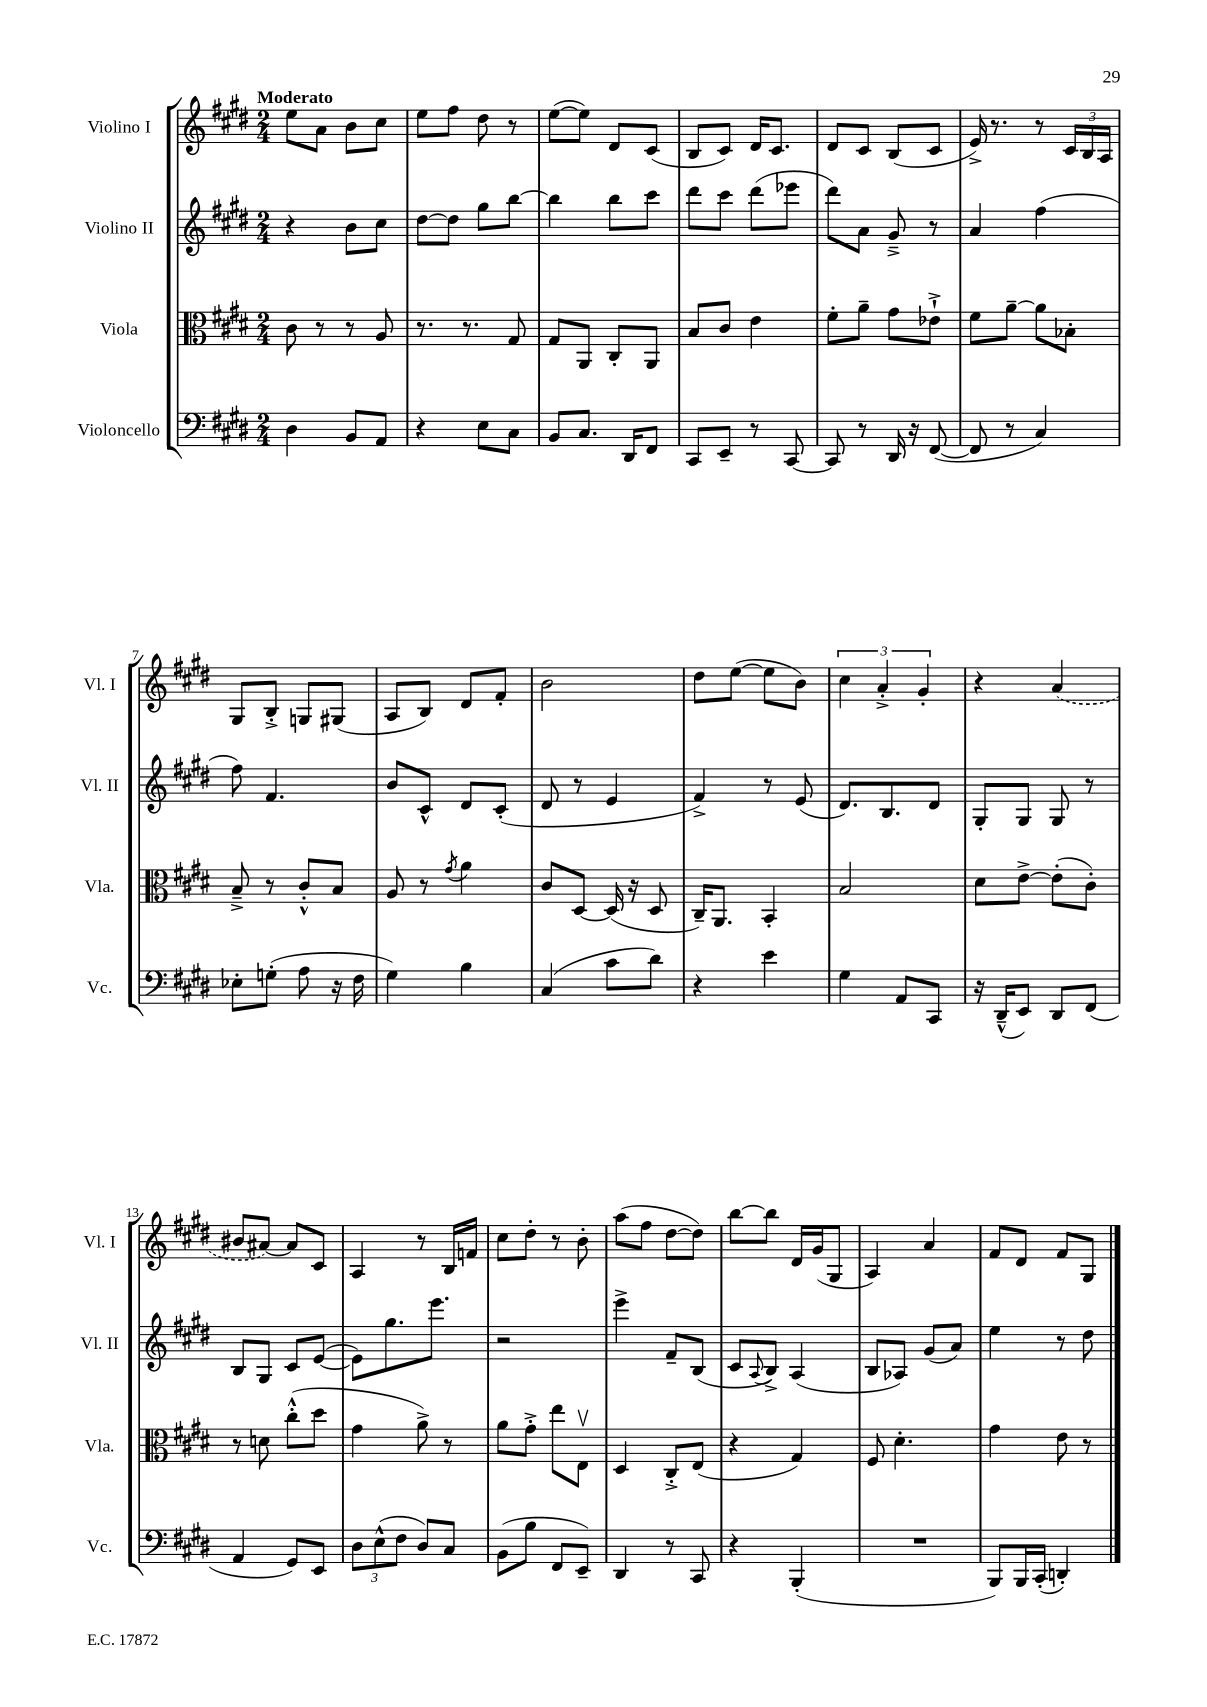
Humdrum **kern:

**kern	**kern	**kern	**kern
*staff4	*staff3	*staff2	*staff1
*clefF4	*clefC3	*clefG2	*clefG2
*k[f#c#g#d#]	*k[f#c#g#d#]	*k[f#c#g#d#]	*k[f#c#g#d#]
*M2/4	*M2/4	*M2/4	*M2/4
4D#	8c#	4r	8ee
.	8r	.	8a
8BB	8r	8b	8b
8AA	8A	8cc#	8cc#
=	=	=	=
4r	8.r	[8dd#	8ee
.	.	8dd#]	8ff#
.	8.r	.	.
8E	.	8gg#	8dd#
8C#	8G#	[8bb	8r
=	=	=	=
8BB	8G#	4bb]	([8ee
8.C#	8AA	.	8ee])
.	8C#'	8bb	8d#
16DD#	.	.	.
8FF#	8AA	8ccc#	(8c#
=	=	=	=
8CC#	8B	8ddd#	8B
8EE~	8c#	8ccc#	8c#)
8r	4e	(8ddd#	16d#
.	.	.	8.c#
[8CC#	.	8eee-	.
=	=	=	=
8CC#]	8f#'	8ddd#)	8d#
8r	8a~	8a	8c#
16DD#	8g#	8g#~^	(8B
16r	.	.	.
([8FF#	8e-`^	8r	8c#
=	=	=	=
8FF#]	8f#	4a	16e^)
.	.	.	8.r
8r	[8a~	.	.
4C#)	8a]	(4ff#	8r
.	8B-'	.	24c#
.	.	.	24B
.	.	.	24A
=	=	=	=
8E-'	8B~^	8ff#)	8G#
(8G'	8r	4.f#	8B'^
8A	8c#'^^	.	8G
16r	8B	.	(8G#
16F#	.	.	.
=	=	=	=
4G#)	8A	8b	8A
.	8r	8c#^^	8B)
.	8qg#	.	.
4B	4a	8d#	8d#
.	.	(8c#'	8f#'
=	=	=	=
(4C#	8c#	8d#	2b
.	[8D#	8r	.
8c#	(16D#]	4e	.
.	16r	.	.
8d#)	8D#	.	.
=	=	=	=
4r	16C#~)	4f#^)	8dd#
.	8.AA	.	.
.	.	.	([8ee
4e	4BB'	8r	8ee]
.	.	(8e	8b)
=	=	=	=
4G#	2B	8.d#)	6cc#
.	.	.	6a'^
.	.	8.B	.
8AA	.	.	.
.	.	.	6g#'
8CC#	.	8d#	.
=	=	=	=
16r	8d#	8G#'	4r
(16DD#~^^	.	.	.
8EE)	[8e^	8G#	.
8DD#	(8e']	8G#	(4a
(8FF#	8c#')	8r	.
=	=	=	=
4AA	8r	8B	8b#
.	8d	8G#	[8a#)
8GG#)	(8cc#'^^	8c#	8a#]
8EE	8dd#	([8e	8c#
=	=	=	=
12D#	4g#	8e])	4A
(12E^^	.	.	.
.	.	8.gg#	.
12F#	.	.	.
8D#)	8a^)	.	8r
.	.	8.eee	.
8C#	8r	.	16B
.	.	.	16f
=	=	=	=
(8BB	8a	2r	8cc#
8B	8g#'^	.	8dd#'
8FF#	8ee	.	8r
8EE~)	8Ev	.	8b'
=	=	=	=
4DD#	4D#	4eee^	(8aa
.	.	.	8ff#
8r	8C#'^	8f#~	[8dd#
8CC#	(8E	(8B	8dd#])
=	=	=	=
4r	4r	8c#	[8bb
.	.	8qqA	.
.	.	8B^)	8bb]
(4BBB'	4G#)	(4A	16d#
.	.	.	(16g#
.	.	.	8G#
=	=	=	=
2r	8F#	8B	4A)
.	4.d#'	8A-)	.
.	.	(8g#	4a
.	.	8a)	.
=	=	=	=
8BBB)	4g#	4ee	8f#
16BBB	.	.	8d#
(16CC#'	.	.	.
4DD')	8e	8r	8f#
.	8r	8dd#	8G#
==	==	==	==
*-	*-	*-	*-
